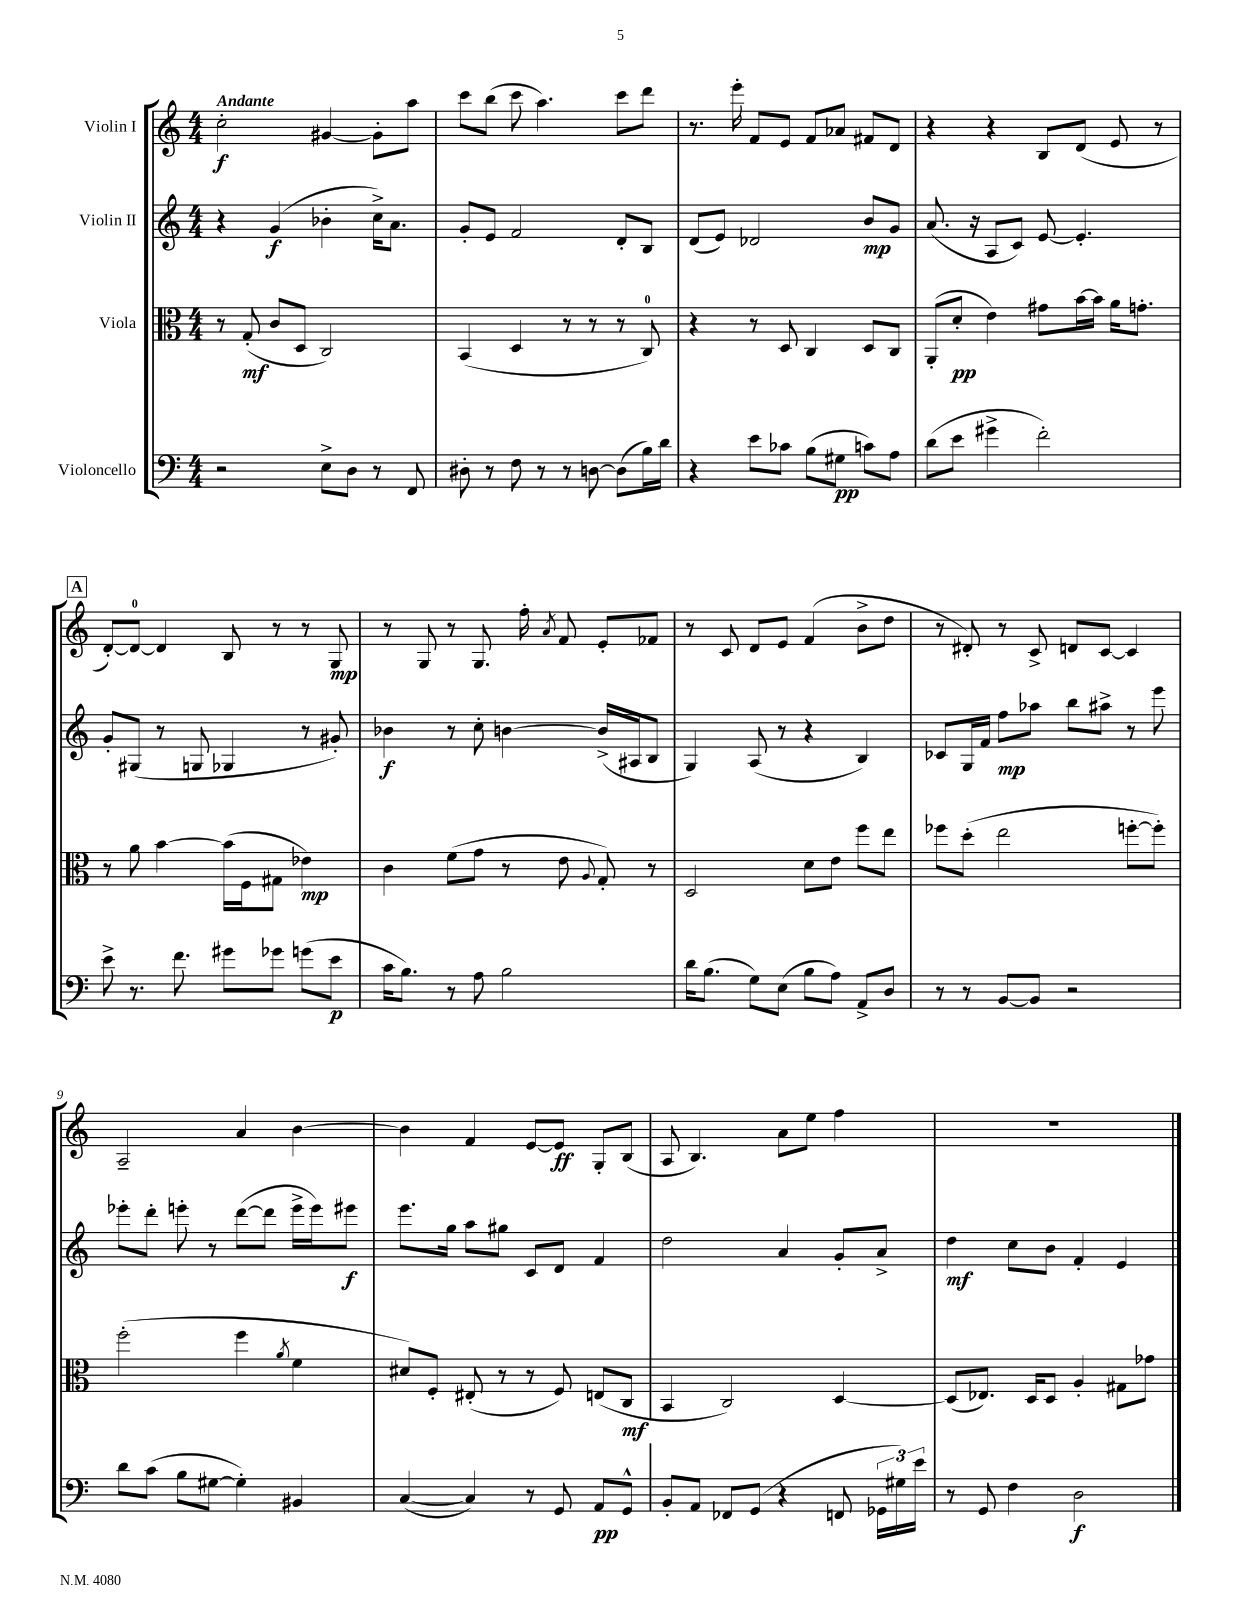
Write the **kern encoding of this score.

**kern	**kern	**kern	**kern
*staff4	*staff3	*staff2	*staff1
*clefF4	*clefC3	*clefG2	*clefG2
*k[]	*k[]	*k[]	*k[]
*M4/4	*M4/4	*M4/4	*M4/4
2r	8r	4r	2cc'
.	(8G'	.	.
.	8c	(4g	.
.	8D	.	.
8E^	2C)	4b-'	[4g#
8D	.	.	.
8r	.	16cc^)	8g#']
.	.	8.a	.
8FF	.	.	8aa
=	=	=	=
8D#'	(4BB	8g'	8ccc
8r	.	8e	(8bb
8F	4D	2f	8ccc
8r	.	.	4.aa)
8r	8r	.	.
[8D	8r	.	.
(8D]	8r	8d'	8ccc
16B)	8C)	8B	8ddd
16d	.	.	.
=	=	=	=
4r	4r	(8d	8.r
.	.	8e)	.
.	.	.	16eee'
8e	8r	2d-	8f
8c-	8D	.	8e
(8B	4C	.	8f
8G#	.	.	8a-
8c)	8D	8b	8f#
8A	8C	8g	8d
=	=	=	=
(8d	(8AA'	(8.a	4r
8e	8d'	.	.
.	.	16r	.
4g#^	4e)	8A	4r
.	.	8c)	.
2f')	8g#	[8e	8B
.	[16b	4.e']	(8d
.	16b]	.	.
.	16a	.	8e
.	8.g'	.	.
.	.	.	8r
=	=	=	=
8e^	8r	8g'	[8d')
8.r	8a	(8G#	8d_
.	[4b	8r	4d]
8.f	.	.	.
.	.	8G	.
8g#	(16b]	4G-	8B
.	16F	.	.
8g-	8G#	.	8r
(8g	4e-)	8r	8r
8e	.	8g#')	8G
=	=	=	=
16c	4c	4b-	8r
8.B)	.	.	.
.	.	.	8G
8r	(8f	8r	8r
8A	8g	8cc'	8.G
2B	8r	[4b	.
.	.	.	16ff'
.	.	.	8qa
.	8e	.	8f
.	8qqA	.	.
.	8G')	(16b^]	8e'
.	.	16A#	.
.	8r	8B	8f-
=	=	=	=
16d	2D	4G)	8r
(8.B	.	.	.
.	.	.	8c
8G)	.	(8A	8d
(8E	.	8r	8e
8B	8d	4r	(4f
8A)	8e	.	.
8AA^	8ff	4B)	8b^
8D	8ee	.	8dd
=	=	=	=
8r	8ff-	8c-	8r
8r	(8dd'	16G	8d#')
.	.	16f	.
[8BB	2ee	8ff	8r
8BB]	.	8aa-	8c^
2r	.	8bb	8d
.	.	8aa#^	[8c
.	[8ff'	8r	4c]
.	8ff'])	8eee	.
=	=	=	=
8d	(2ff'	8eee-'	2A~
(8c	.	8ddd'	.
8B	.	8eee'	.
[8G#	.	8r	.
4G#'])	4ff	([8ddd	4a
.	.	8ddd]	.
.	8qa	.	.
4BB#	4f	16eee^	[4b
.	.	16eee)	.
.	.	8eee#	.
=	=	=	=
([4C	8d#)	8.eee	4b]
.	8F'	.	.
.	.	16gg	.
4C])	(8E#'	8aa	4f
.	8r	8gg#	.
8r	8r	8c	[8e
8GG	8F)	8d	8e]
8AA	(8E	4f	8G'
8GG^^	8C	.	(8B
=	=	=	=
8BB'	4BB	2dd	8A
8AA	.	.	4.B)
8FF-	2C)	.	.
(8GG	.	.	.
4r	.	4a	8a
.	.	.	8ee
8FF	[4D	8g'	4ff
24GG-	.	8a^	.
24G#)	.	.	.
24e	.	.	.
=	=	=	=
8r	(8D]	4dd	1r
8GG	8.E-)	.	.
4F	.	8cc	.
.	16D	.	.
.	8D	8b	.
2D	4A'	4f'	.
.	8G#	4e	.
.	8g-	.	.
==	==	==	==
*-	*-	*-	*-
